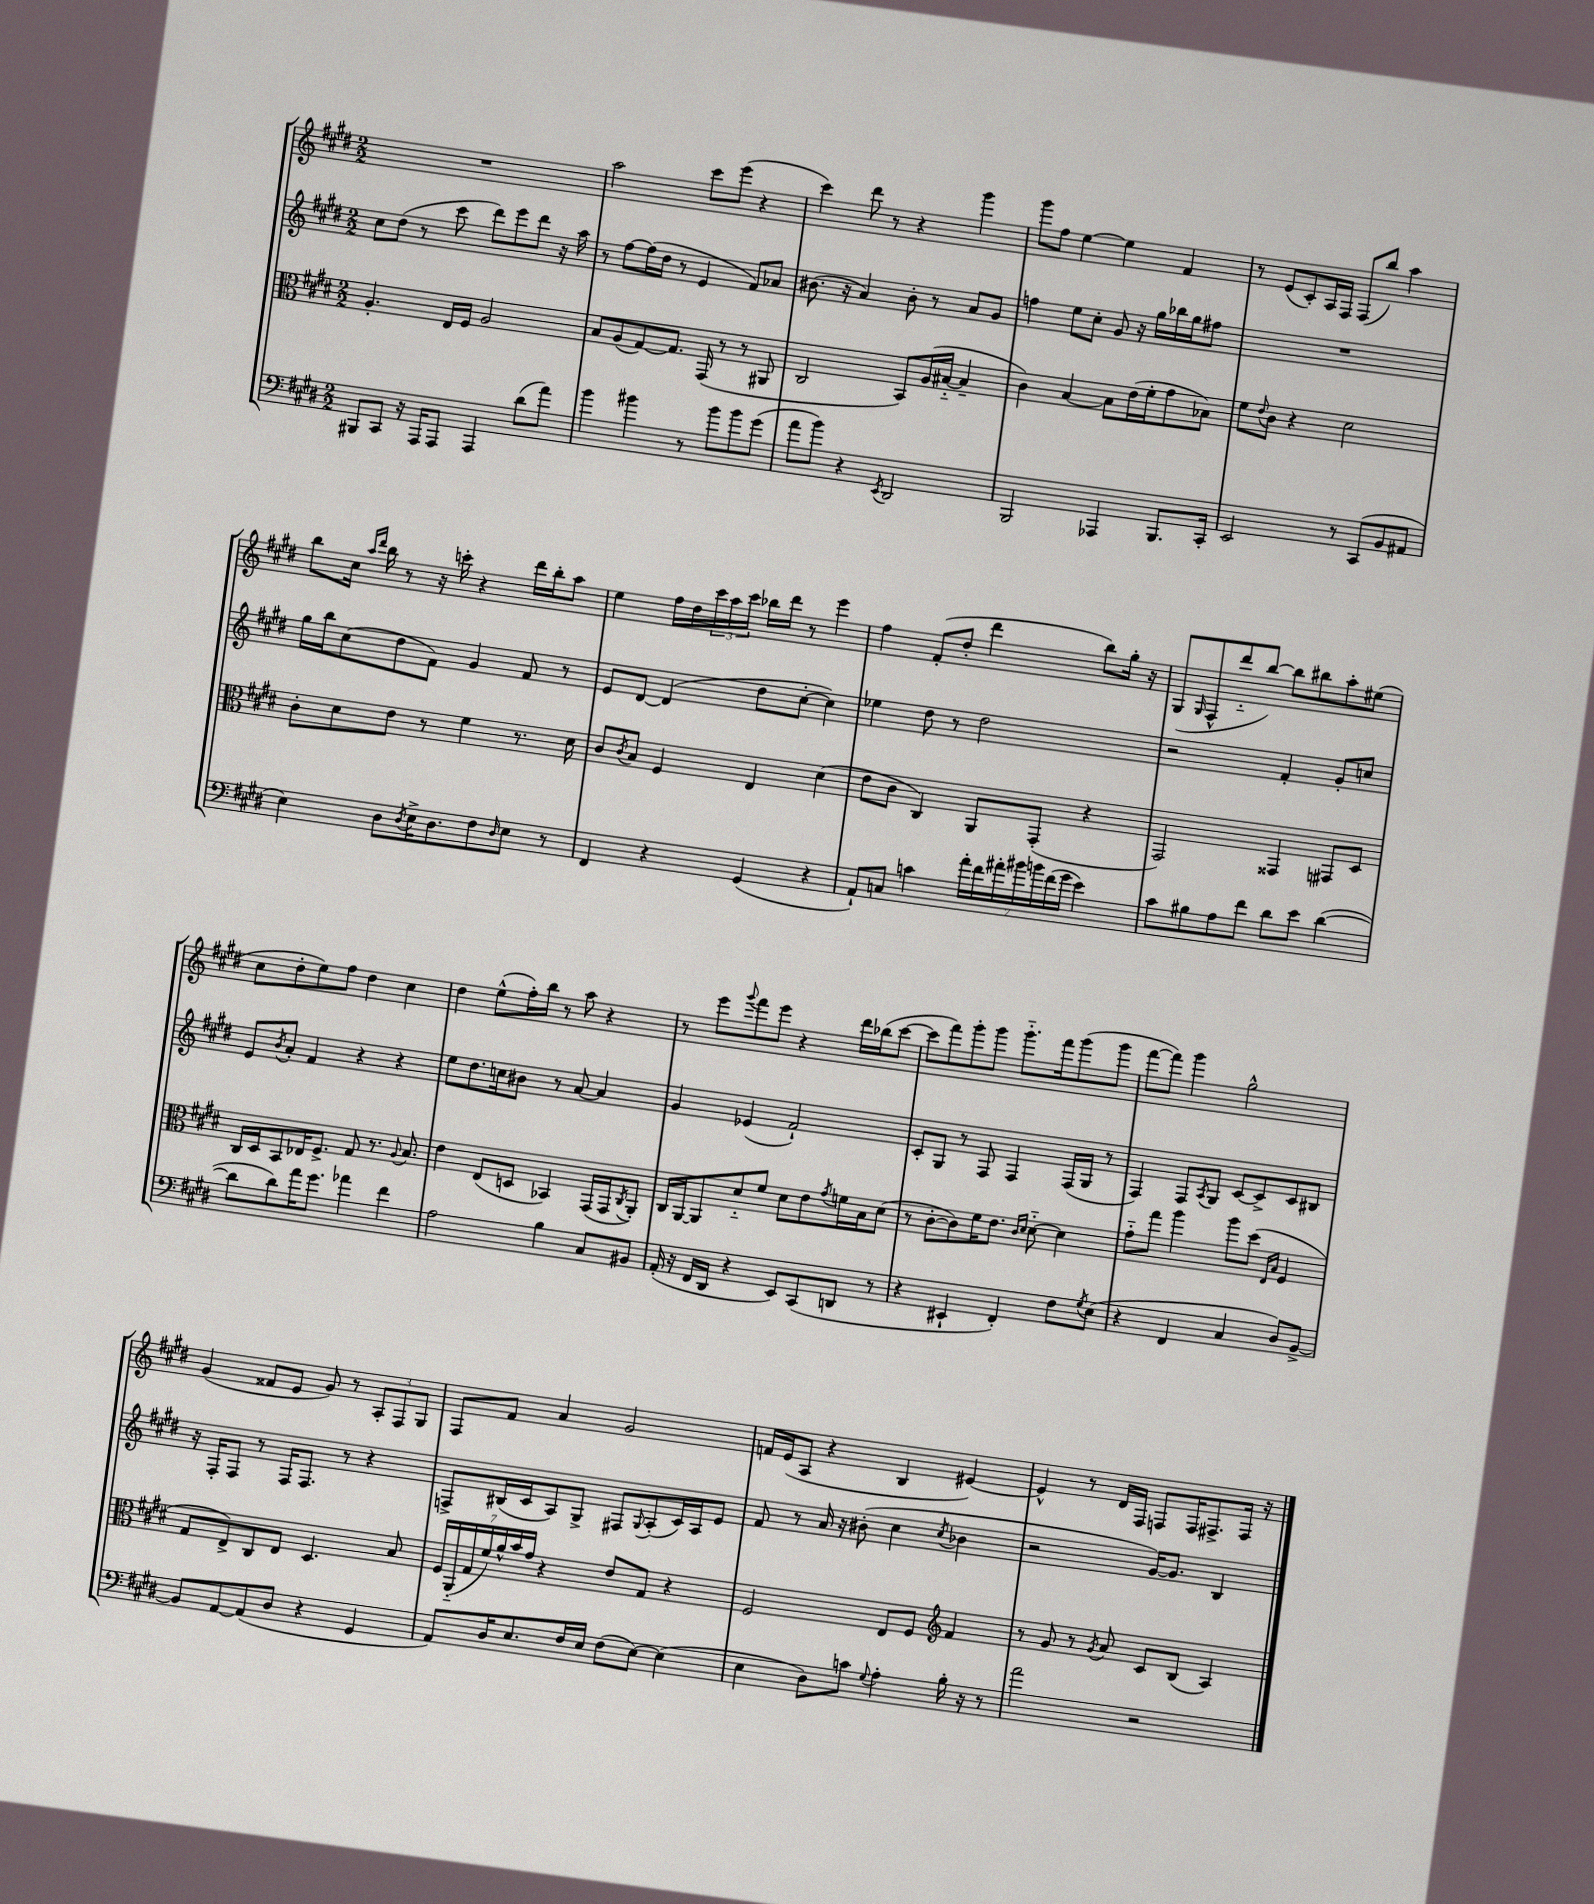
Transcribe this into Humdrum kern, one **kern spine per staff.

**kern	**kern	**kern	**kern
*part4	*part3	*part2	*part1
*staff4	*staff3	*staff2	*staff1
*clefF4	*clefC3	*clefG2	*clefG2
*k[f#c#g#d#]	*k[f#c#g#d#]	*k[f#c#g#d#]	*k[f#c#g#d#]
*M2/2	*M2/2	*M2/2	*M2/2
=59	=59	=59	=59
8BBB#X/L	4.A'/	8cc#\L	1r
8CC#/J	.	(8dd#\J	.
16r	.	8r	.
16AAA/KL	.	.	.
8AAA/J	16E/LL	8ccc#\	.
.	16F#/JJ	.	.
4AAA/	2A/	8ddd#\L)	.
.	.	8eee\	.
(8d#\L	.	8ddd#\J	.
8a\J)	.	16r	.
.	.	16aa\	.
=60	=60	=60	=60
4b\	8B/L	8r	2aa\
.	(8A/	[8ff#\L	.
4b#X\	[8G#/)	(16ff#\L]	.
.	.	16dd#\JJ	.
.	8.G#/J]	8r	.
8r	.	4e/	8ccc#\L
.	(16GG#/	.	.
8b#\L	8r	.	(8eee\J
8b#\	8r	8f#/L)	4r
(8g#\J	8AA#X/	8a-X/J	.
=61	=61	=61	=61
8a\L	2C#/	(8.b#X\	4ccc#\)
8b\J)	.	.	.
.	.	16r	.
4r	.	4a/)	8ddd#\
.	.	.	8r
8qEE/	.	.	.
2DD#/	8BB/L)	8b#'\	4r
.	(16A/L	8r	.
.	[16B#X/JJ	.	.
.	4B#~/]	8a/L	4ggg#\
.	.	8g#/J	.
=62	=62	=62	=62
2BBB/	4c#\)	4ffn\	8ggg#\L
.	.	.	8ff#\J
.	[4B/	8ee\L	[4ee\
.	.	8cc#'\J	.
4AAA-X/	8B\L]	8g#/	4ee\]
.	(16e\L	16r	.
.	16f#'\J	16gg#\LL	.
8.BBB/L	8g#\	16bb-X\	4f#/
.	.	16gg#\J	.
.	8B-X\J)	8ff#X\J	.
16CC#'/Jk	.	.	.
=63	=63	=63	=63
2EE/	8f#\L	1r	8r
.	8qqe/	.	.
.	8c#\J	.	(8e/L
.	4r	.	8c#'/)
.	.	.	16A/L
.	.	.	16F#/JJ
8r	2d#\	.	(8F#/L
(8CC#/L	.	.	8bb/J)
8BB/	.	.	4aa\
8AA#X/J	.	.	.
!!LO:LB:g=z
=64	=64	=64	=64
4E\)	8c#'\L	16gg#\LL	8bb\L
.	.	16bb\J	.
.	8d#\	(8cc#\	16cc#\Jk
.	.	.	16qqaa/LL
.	.	.	16qqddd#/JJ
.	.	.	16bb\
8D#\L	8e\J	8dd#\	8r
8qD#/	.	.	.
16E^\K	8r	8f#\J)	16r
8.D#\	.	.	16cccn'\
.	4f#\	4g#/	4r
8F#\	.	.	.
16qqD#/	.	.	.
8E\J	8.r	8f#/	16ddd#\LL
.	.	.	16bb'\J
8r	.	8r	8aa\J
.	16d#\	.	.
=65	=65	=65	=65
4FF#/	8c#/L	8e/L	4ee\
.	8qc#/	.	.
.	8B/J	[8d#/J	.
4r	4F#/	(4d#/]	16ff#\LL
.	.	.	16dd#\
.	.	.	24ccc#\
.	.	.	24aa\
.	.	.	24ccc#\JJ
(4GG#/	4E/	8dd#\L	16bb-X\LL
.	.	.	16ddd#\JJ
.	.	[8cc#'\J	8r
4r	(4d#\	4cc#\])	4eee\
=66	=66	=66	=66
8AA`/L)	8e\L	4ee-X\	4ff#\
8Cn/J	8c#\J	.	.
4cn\	4C#/)	8dd#\	(8f#'/L
.	.	8r	8dd#'/J
28a'\LL	8AA/L	2dd#\	4ddd#\
28f#\	.	.	.
28a#X'\	.	.	.
28b#X\	.	.	.
.	(8GG#'/J	.	.
28bn\	.	.	.
(28f#\	.	.	.
28g#\JJ	.	.	.
4e\)	4r	.	8bb\L)
.	.	.	16gg#'\Jk
.	.	.	16r
=67	=67	=67	=67
8c#\L	2GG#/)	2r	(8G#/L
.	.	.	16qqG#/
8B#X\	.	.	8F#^^/
8A\	.	.	8ddd#/
8f#\J	.	.	[8bb/J)
8d#\L	4GG##X/	4f#'/	8bb\L]
8e\J	.	.	8bb#X\
([4d#\	8GG#X/L	8g#'/L	8aa'\
.	8D#/J	8ccn/J	(8ee#X\J
!!LO:LB:g=z
=68	=68	=68	=68
8d#\L]	16C#/LL	8e/L	8cc#\L
.	16D#/J	.	.
.	.	8qb/	.
8d#\)	8BB/	8a'/J	8dd#'\
16a\K	16E-X/K	4f#/	8ee\)
8.g#\J	8.F#^/J	.	.
.	.	.	8ff#\J
4a-X\	8G#/	4r	4dd#\
.	8.r	.	.
4f#\	.	4r	4cc#\
.	8qqA/	.	.
.	8.B/	.	.
=69	=69	=69	=69
2A\	4e\	8ee\L	4dd#\
.	.	8.dd#\	.
.	(8E/L	.	(8ee^^\L
.	.	16ccn\k	.
.	8Dn/J	8b#X\J	16ff#'\L)
.	.	.	16bb\JJ
4B\	4BB-X/)	8r	8r
.	.	[8a/	8aa\
8C#/L	(16GG#/LL	4a/]	4r
.	16GG#/J	.	.
.	8qC#/	.	.
8BB#X/J	8AA'/J)	.	.
=70	=70	=70	=70
(16AA'/	16C#/LL	4g#/	8r
16r	[16AA/J	.	.
16FF#/LL	8AA/]	.	8eee\L
16DD#/JJ	.	.	.
.	.	.	8qqggg#/
4r	8d#/	(4e-X/	8fff#\
.	8f#/J	.	8eee\J
8EE/L)	8d#\L	2f#`/)	4r
(8CC#/	8e\	.	.
.	8qg#/	.	.
8DDn/J	16fn\L	.	16ddd#\LL
.	16B\J	.	(16bb-X\J
8r	(8d#\J	.	[8ccc#\J
=71	=71	=71	=71
4r	8r	8c#'/L	8ccc#\L]
.	[8c#'\L	8G#/J	8fff#\)
4EE#X`/	8c#\])	8r	8ggg#'\
.	16f#\K	8F#/	8ggg#\J
.	8.e\J	.	.
4FF#'/)	.	4F#/	8.ggg#\L
.	16qqc#/LL	.	.
.	16qqd#/JJ	.	.
.	[8d#\	.	.
.	.	.	16fff#\k
8F#\L	4d#\]	(16F#/LL	(8ggg#\
.	.	16G#/JJ	.
8qG#/	.	.	.
(8E\J	.	8r	8ggg#\J
=72	=72	=72	=72
4r	8g#\L	4F#/)	[8fff#\L
.	8gg#\J	.	8fff#\J])
4FF#/	4aa\	8F#/L	4ggg#\
.	.	8qA/	.
.	.	8G#/J	.
4C#/	8aa\L	[8c#/L	2gg#^^\
.	(8dd#\J	8c#^/]	.
.	16qqE/LL	.	.
.	16qqB/JJ	.	.
8D#/L)	4F#/	8c#/	.
[8BB^/J	.	8B#X/J	.
!!LO:LB:g=z
=73	=73	=73	=73
8BB/L]	8G#/L	16r	(4g#/
.	.	16F#'/KL	.
[8AA/	8E^/)	8F#/J	.
(8AA/]	8C#/	8r	8f##X/L
8D#/J	8E/J	16F#/KL	8e/J
.	.	8.F#/J	.
4r	4.D#/	.	8g#/)
.	.	8r	8r
4GG#/	.	4r	12A'/L
.	.	.	12F#/
.	8B/	.	.
.	.	.	12G#/J
=74	=74	=74	=74
8AA/L)	28F#/LL	8Fn^/L	8F#/L
.	(28AA/	.	.
.	28G#/	.	.
.	28f#/)	.	.
16D#/K	.	(16B#X/L	8f#/J
.	28a^^/	.	.
.	28b/	.	.
8.E/	.	16c#/J	.
.	28g#/JJ	.	.
.	4r	8A/)	4a/
16F#/L	.	8G#^/J	.
16E/JJ	.	.	.
(8F#\L	8e/L	8F#X/L	2g#/
.	.	8qqG#/	.
[8E\J)	8G#/J	(8A'/	.
(4E\]	4r	16c#/L)	.
.	.	16A/J	.
.	.	8e/J	.
=75	=75	=75	=75
4E\	2F#/	8f#/	16fn/LL
.	.	.	(16e/J
.	.	8r	8A/J
8D#\L)	.	16a/	4r
.	.	16r	.
8cn\J	.	(8b#X'\	.
8qqG#/	.	.	.
4A'\	8E/L	4cc#\	4B/
.	8F#/J	.	.
*	*clefG2	*	*
.	.	8qcc#/	.
16B'\	4f#/	4b-X\	[4e#X/)
16r	.	.	.
8r	.	.	.
=76	=76	=76	=76
2a\	8r	2r	4e#^^/]
.	8g#/	.	.
.	8r	.	8r
.	8qg#/	.	.
.	8a/	.	16d#/LL
.	.	.	16F#/JJ
2r	8c#/L	[16g#/KL)	8Fn/L
.	.	8.g#/J]	.
.	(8B/J	.	16F/K
.	.	.	8.F#X^/
.	4A/)	4B/	.
.	.	.	16F#/Jk
.	.	.	16r
==	==	==	==
*-	*-	*-	*-
